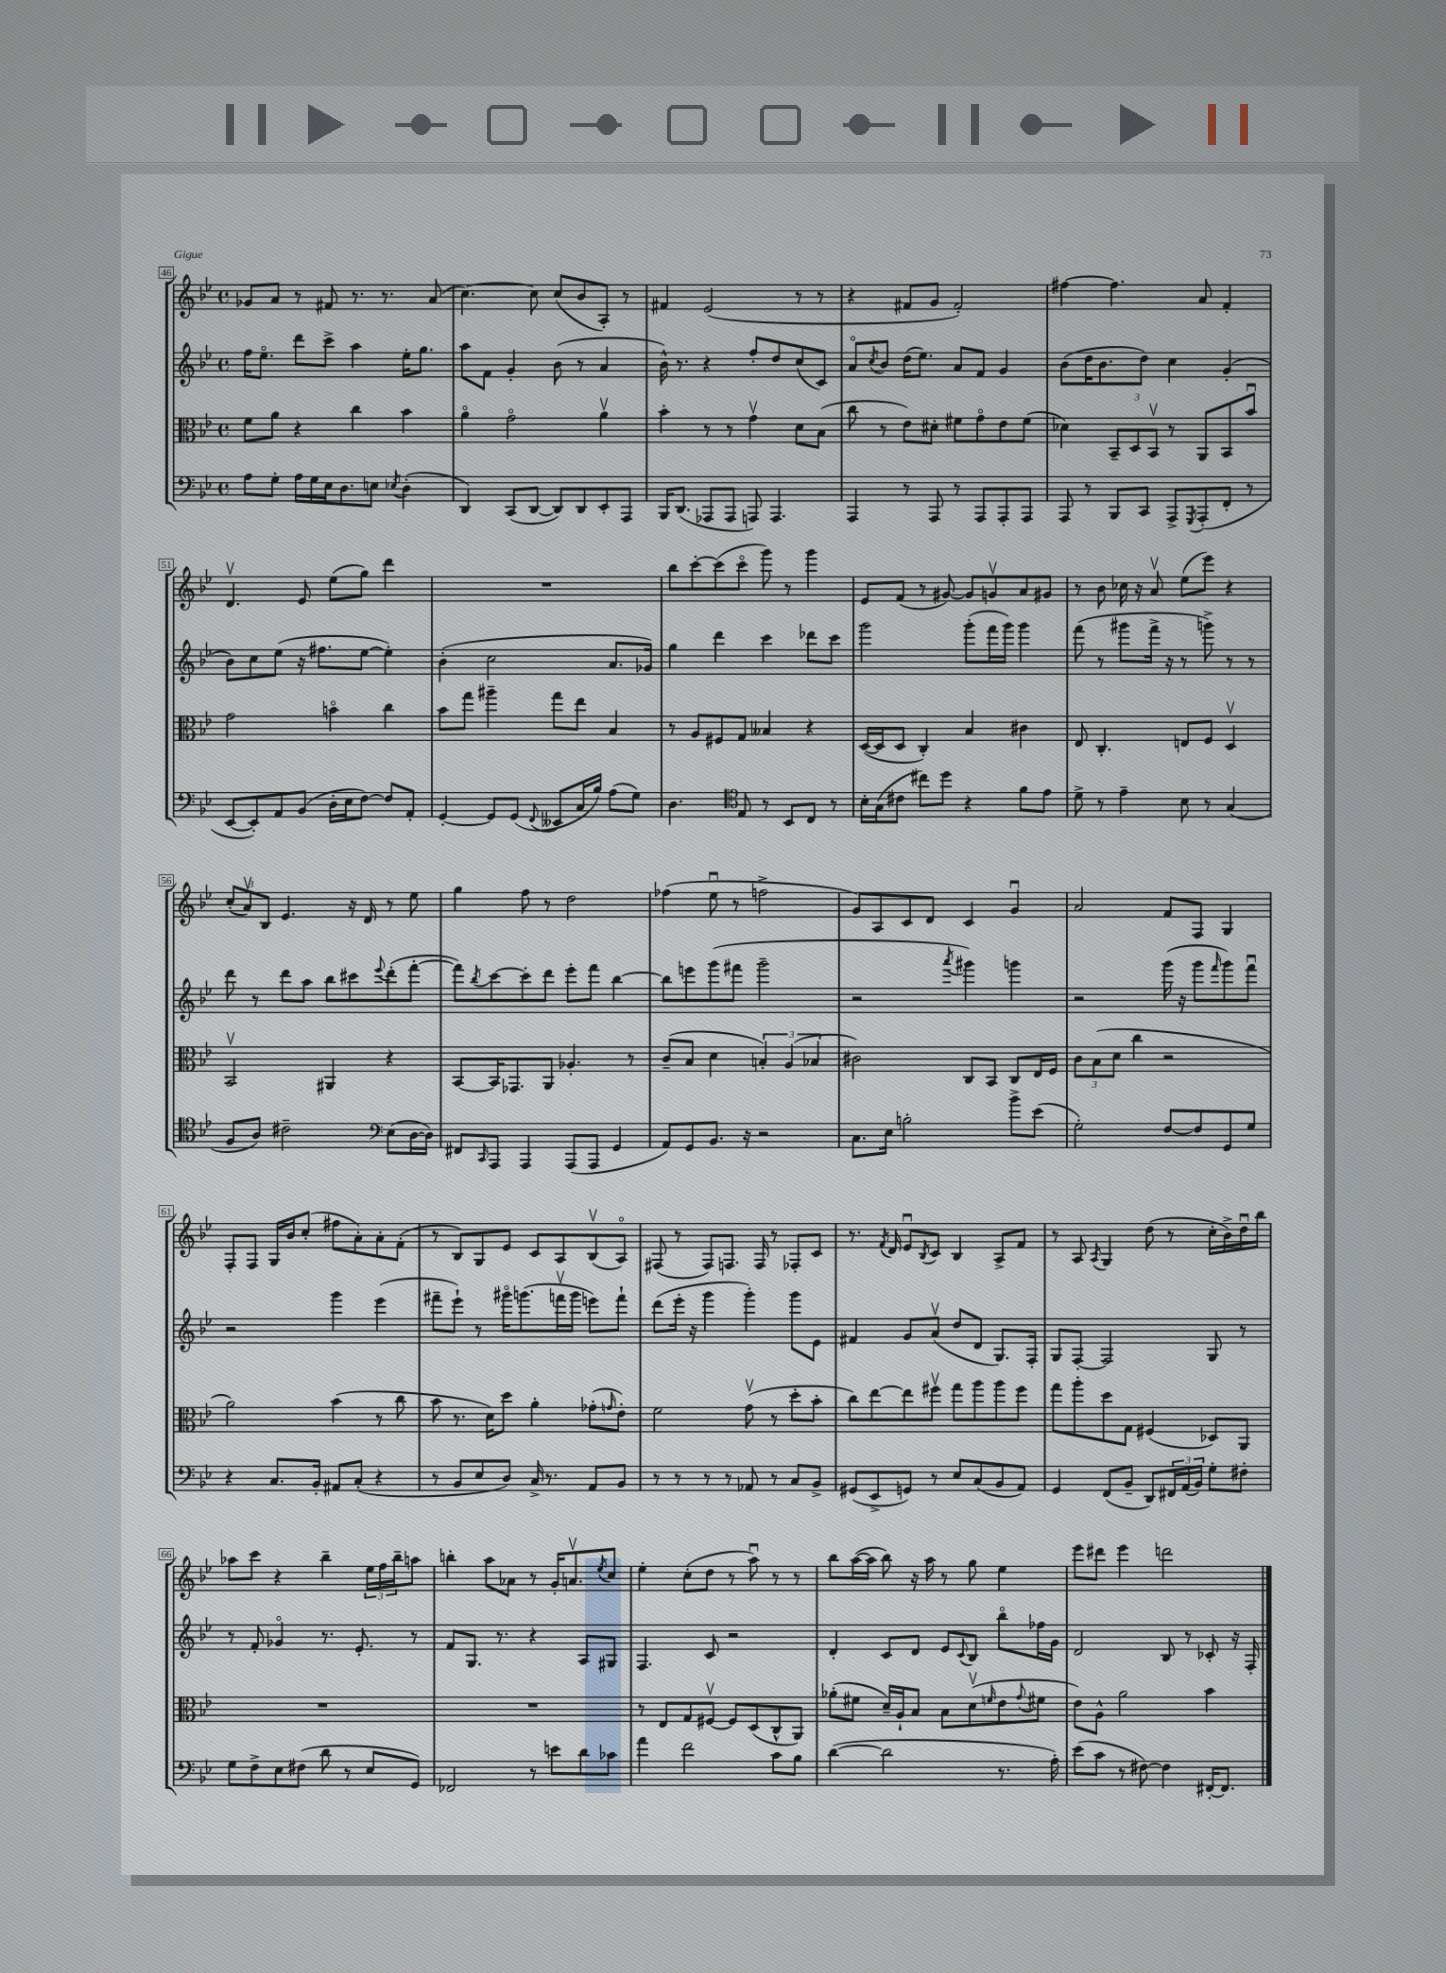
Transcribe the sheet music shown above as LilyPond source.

<<
\new StaffGroup <<
\new Staff = "s0" {
    \clef treble \key bes \major \defaultTimeSignature \time 4/4
    ges'8 a'8 r8 fis'8 r8. r8. a'8( |
    c''4.~) c''8 c''8( bes'8 a8-.) r8 |
    fis'4 ees'2( r8 r8 |
    r4 fis'8 g'8 fis'2-.) |
    fis''4~ fis''4. a'8 f'4-. |
    d'4.\upbow ees'8 ees''8( g''8) d'''4 |
    R1 |
    bes''8 c'''8~-. c'''8( c'''8\flageolet g'''8) r8 g'''4 |
    ees'8 f'8( r8 gis'8~) gis'8 g'8\upbow a'8 gis'8 |
    r8 bes'8 ces''16 r16 a'8\upbow ees''8( ees'''8) r4 |
    \tuplet 3/2 { c''8-.( a'8\upbow) bes8 } ees'4. r16 d'16 r8 ees''8 |
    g''4 f''8 r8 d''2 |
    fes''4( ees''8\downbow r8 f''2-> |
    g'8) a8 c'8 d'8 c'4 g'4\downbow |
    a'2 f'8 f8 g4 |
    f8-. f8 g16 bes'16 c''8-.( fis''8 a'8-.) a'8-. f'8-.( |
    r8 bes8) g8 ees'8 c'8 a8 bes8\upbow( a8\flageolet) |
    fis8( r8 fis8) f8. f16 r8 fes8-. c'8 |
    r8. \acciaccatura { f'8 } d'16 ees'8\downbow \acciaccatura { bes8 } c'8 bes4 a8-> f'8 |
    r8 a8 \acciaccatura { a8 } g4 d''8( r8 c''16-. bes'16->) d''16\downbow bes''16 |
    aes''8 c'''8 r4 bes''4-- \tuplet 3/2 { ees''16 f''16 bes''16-- } a''8 |
    b''4-. a''8 aes'8 r8 g'16-. a'8.\upbow \acciaccatura { ees''8 } c''8 |
    ees''4-. c''8-.( d''8 r8 a''8\downbow) r8 r8 |
    bes''8 a''16~( a''16 bes''8) r16 a''16 r8 g''8 ees''4 |
    ees'''8 dis'''8 ees'''4 d'''2 \bar "|." |
}
\new Staff = "s1" {
    \clef treble \key bes \major \defaultTimeSignature \time 4/4
    f''16 ees''8.\flageolet d'''8 c'''8-> a''4 ees''16-. g''8. |
    a''8 f'8 g'4-. bes'8( r8 a'4 |
    bes'16-^) r8. r4 f''8-. d''8 c''8( c'8) |
    a'8\flageolet \acciaccatura { c''8 } bes'8 d''16( ees''8.) a'8 f'8 g'4 |
    bes'8( d''16 bes'8. d''8) c''4 g'4-.( |
    bes'8) c''8 ees''8( r16 fis''8. ees''8~ ees''4-.) |
    bes'4-.( c''2 a'8. ges'16) |
    g''4 d'''4 c'''4 des'''8 c'''8 |
    g'''2 g'''8-.( f'''16 g'''16) g'''4 |
    f'''8( r8 gis'''8 f'''16-> r16 r8 g'''8->) r8 r8 |
    d'''8 r8 d'''8 a''8 bes''8 cis'''8 \appoggiatura { ees'''8 } d'''8-.( f'''8~-. |
    f'''8) \acciaccatura { bes''8 } c'''8~ c'''8-. d'''8 ees'''8-. f'''8 bes''4~ |
    bes''8 e'''8 g'''8( fis'''8 g'''2-- |
    r2 \acciaccatura { a'''8 } gis'''4) g'''4 |
    r2 g'''16( r16 g'''8 \grace { f'''16 } g'''8) f'''8\downbow |
    r2 g'''4 ees'''4( |
    fis'''8-- ees'''8-!) r8 gis'''16\flageolet g'''8.( f'''16\upbow g'''16 e'''8) f'''8-! |
    d'''8( ees'''16-. r16 g'''4 g'''4-.) g'''8 ees'8 |
    fis'4 g'8 a'8\upbow( d''8 d'8 g8.) f16-. |
    g8 f8~-. f2 g8 r8 |
    r8 f'8-. ges'4\flageolet r8. ees'8.-. r8 |
    f'8 g8. r8. r4 a8 gis8 |
    f4. c'8 r2 |
    d'4-. c'8 d'8 ees'8 \appoggiatura { c'8 } bes8 bes''8\flageolet fes''16 g'16 |
    d'2 bes8 r8 ces'8-. r16 f16-. \bar "|." |
}
\new Staff = "s2" {
    \clef alto \key bes \major \defaultTimeSignature \time 4/4
    f'8 a'8 r4 c''4 bes'4 |
    a'4\flageolet g'2\flageolet a'4\upbow |
    bes'4-. r8 r8 g'4\upbow d'8 bes8( |
    c''8 r8 ees'8) dis'8-. fis'8 g'8\flageolet ees'8 fis'8( |
    des'4) \tuplet 3/2 { bes,8-- d8 bes,8\upbow } r8 a,8 bes,8 bes'8\downbow |
    g'2 b'4\flageolet c''4 |
    bes'8 g''8 ais''4-- g''8 ees''8 bes4 |
    r8 a8 fis8 g8 beses4 r4 |
    d16~( d16 d8 c4-.) bes4 cis'4 |
    ees8 c4.-. e8 f8 d4\upbow |
    bes,2\upbow ais,4 r4 |
    bes,8~ bes,16 ges,8. a,8 aes4.-. r8 |
    c'8--( bes8 d'4 \tuplet 3/2 { b4-.) a4( bes4 } |
    cis'2) c8 bes,8 c8 ees16 f16 |
    \tuplet 3/2 { c'8 bes8( d'8 } c''4 r2 |
    a'2) bes'4( r8 c''8 |
    bes'8 r8. d'16) d''8 a'4-. ges'8-.( \grace { g'16 } ees'8-.) |
    f'2 g'8\upbow( r8 d''8-. bes'8-. |
    c''8) ees''8~ ees''8 fis''8\upbow g''8 a''8 a''8 fis''8 |
    g''8 a''8-. d''8 g8 fis4( des8) a,8 |
    R1 |
    R1 |
    r8 ees8 g8 fis8~\upbow fis8 d8( c8-^ a,8) |
    aes'8-.( fis'8 d'16--) a16-! bes8 bes8 d'8\upbow( \grace { f'16 } ees'8 \appoggiatura { g'8 } fis'8 |
    ees'8) a8-^ a'2 bes'4 \bar "|." |
}
\new Staff = "s3" {
    \clef bass \key bes \major \defaultTimeSignature \time 4/4
    a8 g8-. a16 g16 ees16 d8. e8 \acciaccatura { ees8 } d4-.( |
    d,4) c,8( d,8~ d,8) d,8 ees,8-. a,,8 |
    bes,,16 d,8.( aes,,8 aes,,8 a,,8) a,,4. |
    a,,4 r8 a,,8 r8 a,,8 a,,8-. a,,8 |
    a,,8 r8 bes,,8 c,8 a,,8-> \acciaccatura { g,,8 } a,,8-.( f,8-. r8 |
    ees,8~ ees,8-.) a,8 bes,8( d16-. ees16 f8~) f8 a,8-. |
    g,4~-. g,8 g,8( \appoggiatura { f,8 } eeses,8 c16 bes16) a8( g8) |
    d4. \clef tenor ees8 r8 bes,8 c8 r8 |
    bes16-. g16( cis'8 cis''8) d''8 r4 f'8 ees'8 |
    d'8-> r8 ees'4-- bes8 r8 g4( |
    f8 a8) cis'2-- \clef bass ees8( d16~ d16) |
    fis,8 \grace { c,16 } a,,8 a,,4 a,,8( a,,8 g,4 |
    a,8) g,8 bes,8. r16 r2 |
    c8. ees16 b2-. bes'8-> ees'8( |
    g2-.) f8~ f8 g,8 g8 |
    r4 c8. bes,16-. ais,8 c8-.( r4 |
    r8 bes,8 ees8 d8) c16-> r8. a,8 bes,8 |
    r8 r8 r8 r8 aes,8 r8 c8 bes,8-> |
    gis,8( ees,8-> g,8) r8 ees8 c8( bes,8 a,8) |
    g,4 f,8( bes,8-- d,8) \tuplet 3/2 { fis,16 a,16( bes,16) } g8-. fis8-. |
    g8 f8-> ees8 fis8( d'8 r8 ees8 g,8) |
    fes,2 r8 e'8 d'8 ces'8 |
    a'4 f'2 c'8 bes8 |
    d'4~( d'2 r8. a16-.) |
    ees'8( c'8 r8 fis8~) fis4 fis,16~-. fis,8. \bar "|." |
}
>>
>>
\layout { \context { \Score currentBarNumber = #46 \override BarNumber.stencil = #(make-stencil-boxer 0.1 0.3 ly:text-interface::print) } }
